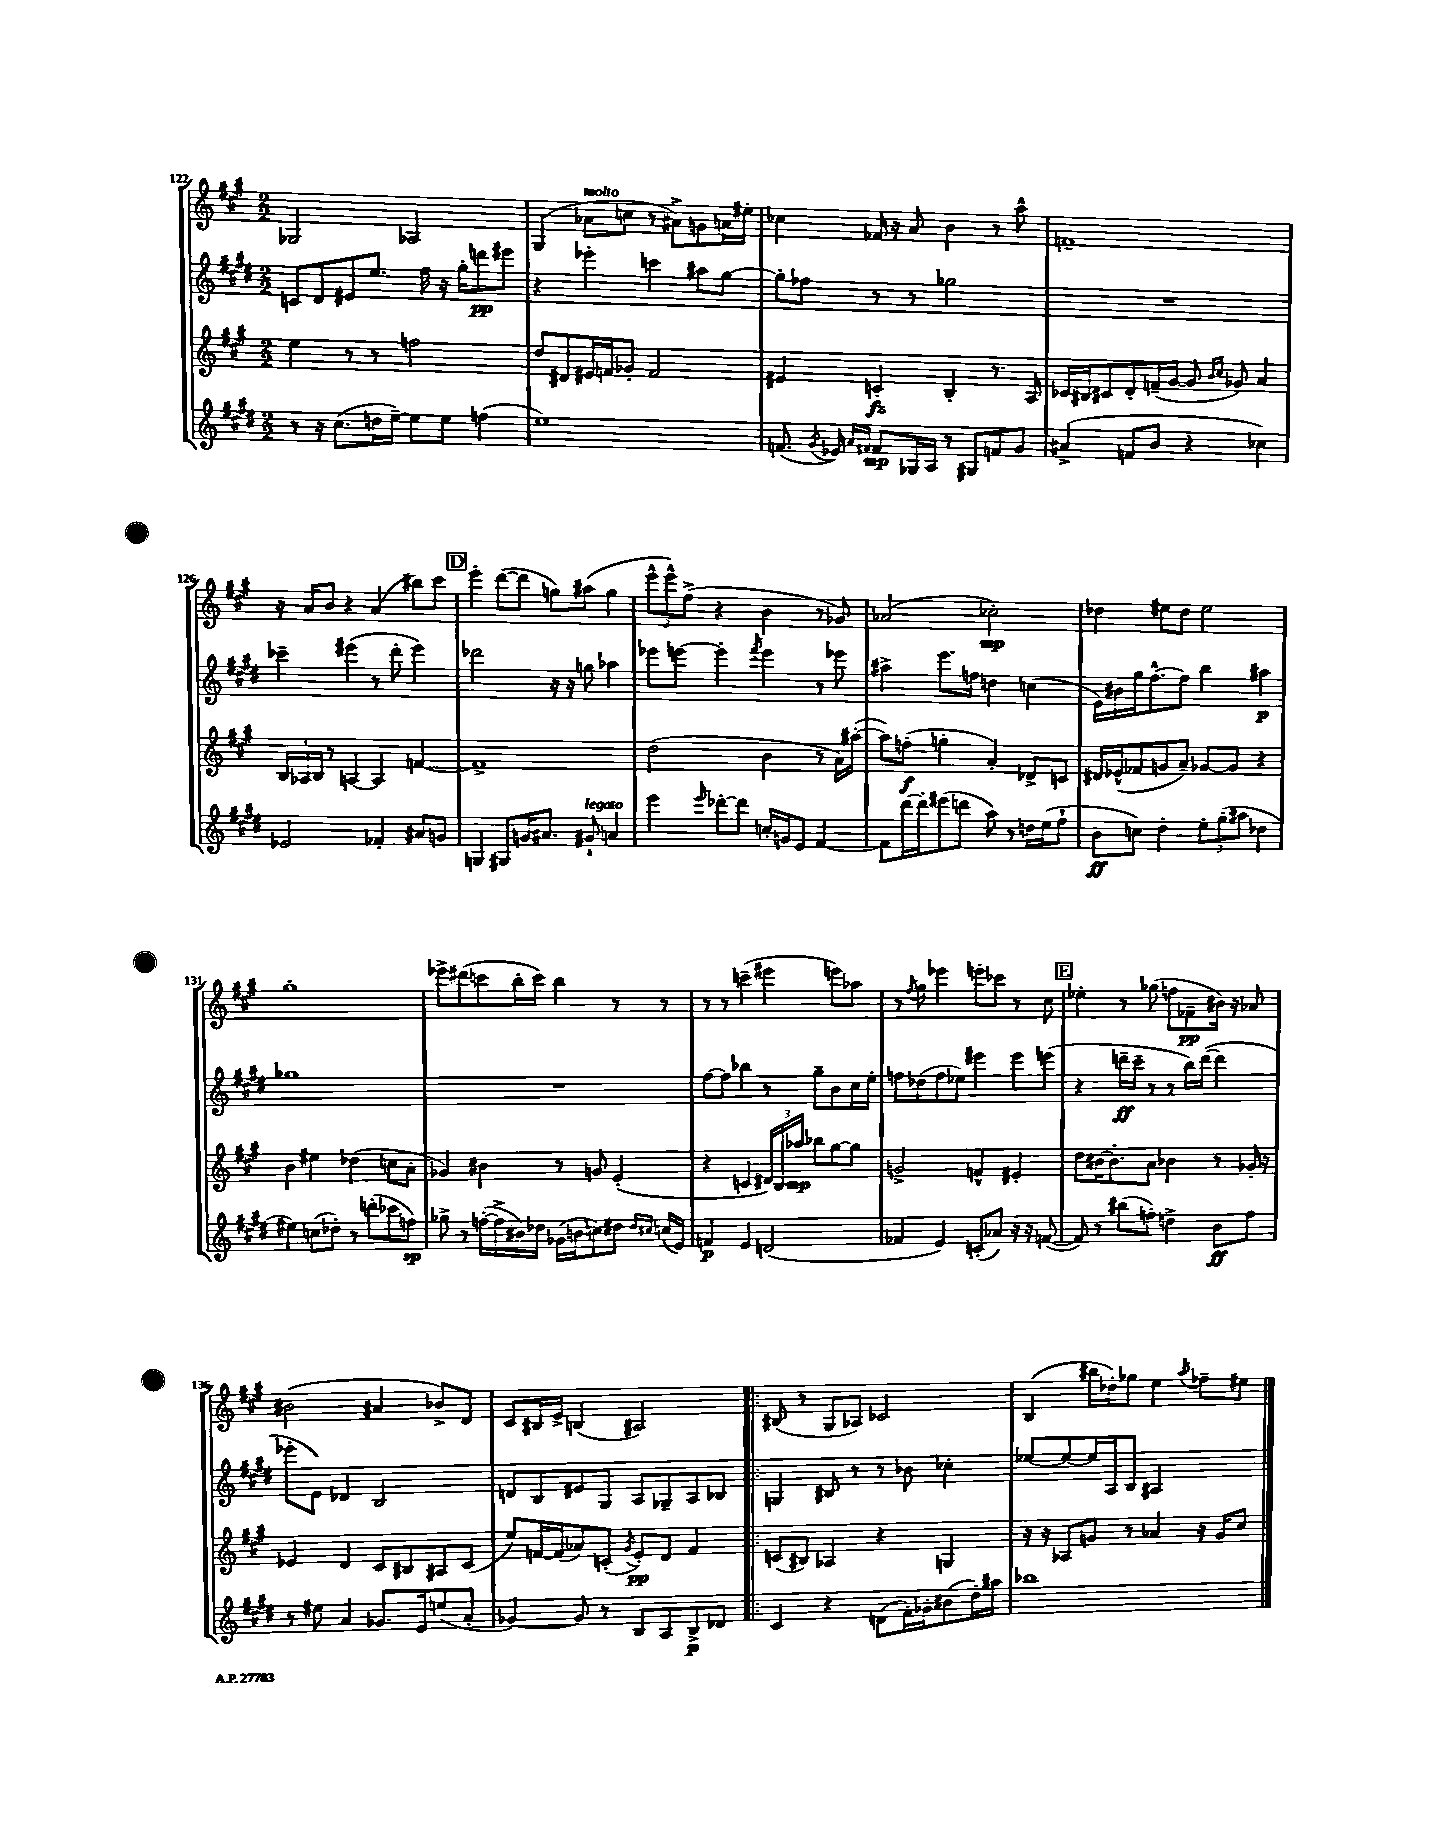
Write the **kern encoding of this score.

**kern	**dynam	**kern	**dynam	**kern	**dynam	**kern	**dynam
*part4	*part4	*part3	*part3	*part2	*part2	*part1	*part1
*staff4	*staff4	*staff3	*staff3	*staff2	*staff2	*staff1	*staff1
*clefG2	*	*clefG2	*	*clefG2	*	*clefG2	*
*k[f#c#g#d#]	*	*k[f#c#g#]	*	*k[f#c#g#d#]	*	*k[f#c#g#]	*
*M2/2	*	*M2/2	*	*M2/2	*	*M2/2	*
=122	=122	=122	=122	=122	=122	=122	=122
8r	.	4ee\	.	8cn/L	.	2G-X/	.
16r	.	.	.	8d#/	.	.	.
(8.cc#\L	.	.	.	.	.	.	.
.	.	8r	.	8e#X/	.	.	.
16ddn\L	.	8r	.	8.ee/J	.	.	.
[16ee~\JJ)	.	.	.	.	.	.	.
8ee\L]	.	2ffn\	.	.	.	2A-X/	.
.	.	.	.	16ff#\	.	.	.
8ee\J	.	.	.	16r	.	.	.
.	.	.	.	16gg#'\KL	.	.	.
(4ffn\	.	.	.	8dddn\	pp	.	.
.	.	.	.	8eee#X\J	.	.	.
=123	=123	=123	=123	=123	=123	=123	=123
1ee)	.	8dd/L	.	4r	.	(4G#/	.
.	.	8d#X/	.	.	.	.	.
!	!	!	!	!	!	!LO:TX:a:i:t=molto	!
.	.	16e#X/L	.	4eee-X'\	.	8a-X\L	.
.	.	16fn/J	.	.	.	.	.
.	.	8g-X'/J	.	.	.	8ccn\J	.
.	.	2f/	.	4cccn\	.	8r	.
.	.	.	.	.	.	8a#X^\L)	.
.	.	.	.	8aa#X\L	.	8gn\	.
.	.	.	.	[8gg#\J	.	16an\L	.
.	.	.	.	.	.	16ee#X'\JJ	.
=124	=124	=124	=124	=124	=124	=124	=124
(8.fn/	.	4e#X/	.	8gg#'\L]	.	4cc-X\	.
.	.	.	.	8ff-X\J	.	.	.
8qg#/	.	.	.	.	.	.	.
16e-X/)	.	.	.	.	.	.	.
16qqa/LL	.	.	.	.	.	.	.
16qqf#X/JJ	.	.	.	.	.	.	.
8f#/L	mp	4cn'/	fz	8r	.	16f-X/	.
.	.	.	.	.	.	16r	.
16G-X/L	.	.	.	8r	.	8a/	.
16A/JJ	.	.	.	.	.	.	.
8r	.	4B'/	.	2gg-X\	.	4b\	.
8G#X/L	.	.	.	.	.	.	.
8fn/	.	8.r	.	.	.	8r	.
8g#/J	.	.	.	.	.	8aa^^\	.
.	.	16A/	.	.	.	.	.
=125	=125	=125	=125	=125	=125	=125	=125
(4a#X^/	.	16c-X/LL	.	1r	.	1fn~	.
.	.	16B#X/J	.	.	.	.	.
.	.	8c#X/	.	.	.	.	.
8fn/L	.	8d'/	.	.	.	.	.
8b/J	.	(16fn~/L	.	.	.	.	.
.	.	[16g#/JJ	.	.	.	.	.
4r	.	8g#/]	.	.	.	.	.
.	.	16qqb/LL	.	.	.	.	.
.	.	16qqcc#/JJ	.	.	.	.	.
.	.	8g-X/)	.	.	.	.	.
4cc-X\)	.	4a/	.	.	.	.	.
!!LO:LB:g=z
=126	=126	=126	=126	=126	=126	=126	=126
2e-X/	.	24B/LL	.	4ccc-X~\	.	16r	.
.	.	24A-X/	.	.	.	.	.
.	.	.	.	.	.	16a/KL	.
.	.	24B/JJ	.	.	.	.	.
.	.	8r	.	.	.	8b/J	.
.	.	[4An/	.	(4eee#X\	.	4r	.
4f-X'/	.	4A/]	.	8r	.	(4a/	.
.	.	.	.	8ddd#'\	.	.	.
8a#X/L	.	[4fn/	.	4eee#\)	.	8bb#X\L)	.
8gn/J	.	.	.	.	.	8ccc#\J	.
!!LO:REH:place=s1:t=D
=127	=127	=127	=127	=127	=127	=127	=127
4Gn/	.	1f^]	.	2ddd-X\	.	4eee'\	.
8G#X/L	.	.	.	.	.	([8ddd\L	.
16gn/K	.	.	.	.	.	8ddd\J]	.
8.a#X/J	.	.	.	.	.	.	.
.	.	.	.	16r	.	8ggn\L)	.
.	.	.	.	16r	.	.	.
!LO:TX:a:i:t=legato	!	!	!	!	!	!	!
8g#X`/	.	.	.	8ggn\	.	(8aa#X\J	.
4an/	.	.	.	4aa-X\	.	4gg\	.
=128	=128	=128	=128	=128	=128	=128	=128
4eee\	.	(2dd\	.	8eee-X\L	.	12eee^^\L	.
.	.	.	.	.	.	12eee^^\)	.
.	.	.	.	[8eeen\J	.	.	.
.	.	.	.	.	.	(12ff#^\J	.
16qqeee/	.	.	.	.	.	.	.
[8ddd-X'\L	.	.	.	4eee'\]	.	4r	.
8ddd-\J]	.	.	.	.	.	.	.
.	.	.	.	8qfff#/	.	.	.
16ccn'/LL	.	4b\	.	4eee\	.	4b\	.
16gn/J	.	.	.	.	.	.	.
8e/J	.	.	.	.	.	.	.
[4f#/	.	8r	.	8r	.	8r	.
.	.	16a\LL)	.	8eee-X\	.	8g-X/)	.
.	.	([16aa#X'\JJ	.	.	.	.	.
=129	=129	=129	=129	=129	=129	=129	=129
8f#\L]	.	8aa#\L])	.	4aa#X^\	.	(2a-X/	.
[16ddd#\L	.	(8ffn'\J	f	.	.	.	.
16ddd#'\J]	.	.	.	.	.	.	.
(8eee#X\	.	4ggn'\	.	8.eee\L	.	.	.
8dddn\J	.	.	.	.	.	.	.
.	.	.	.	16ffn\Jk	.	.	.
8aa\)	.	4a'/)	.	4ddn\	.	2cc-X'\)	mp
8r	.	.	.	.	.	.	.
16ddn\LL	.	8d-X^/L	.	(4ccn\	.	.	.
(16ee\J	.	.	.	.	.	.	.
8ff#`\J	.	8cn/J	.	.	.	.	.
=130	=130	=130	=130	=130	=130	=130	=130
8b\L	ff	16d#X/LL	.	16e\LL)	.	4dd-X\	.
.	.	(16e-X^^/J	.	16b#X\	.	.	.
8ccn\J)	.	8f-X/	.	16gg#\J	.	.	.
.	.	.	.	[8.ff#^^\	.	.	.
4dd#'\	.	8gn/	.	.	.	8ee#X\L	.
.	.	8a~/J)	.	8ff#\J]	.	8dd-\J	.
12ee'\L	.	[8g-X/L	.	4bb\	.	2ee#\	.
(12gg#'\	.	.	.	.	.	.	.
.	.	8g-/J]	.	.	.	.	.
12aa#X\J	.	.	.	.	.	.	.
4dd-X\	.	4r	.	4aa#X\	p	.	.
!!LO:LB:g=z
=131	=131	=131	=131	=131	=131	=131	=131
4ee#X\)	.	4b\	.	1gg-X	.	1gg#'	.
(8ccn\L	.	4ee#X\	.	.	.	.	.
8dd-X'\J)	.	.	.	.	.	.	.
8r	.	(4dd-X\	.	.	.	.	.
(8dddn'\L	.	.	.	.	.	.	.
8ccc-X\	.	8ccn\L	.	.	.	.	.
8ffn\J)	sp	8a'\J	.	.	.	.	.
=132	=132	=132	=132	=132	=132	=132	=132
8gg-X^\	.	4g-X/)	.	1r	.	8eee-X^\L	.
8r	.	.	.	.	.	(8ddd#X\	.
([16ffn'\LL	.	4b#X\	.	.	.	8cccn\	.
16ff^\]	.	.	.	.	.	.	.
16b#X\)	.	.	.	.	.	16bb'\L	.
16dd-X\JJ	.	.	.	.	.	16ccc\JJ)	.
(16g-X\LL	.	8r	.	.	.	4bb\	.
16bn\J	.	.	.	.	.	.	.
8ccn\)	.	8gn/	.	.	.	.	.
8dd#X\J	.	(4e'/	.	.	.	8r	.
16qqdd#/LL	.	.	.	.	.	.	.
16qqcc#X/JJ	.	.	.	.	.	.	.
(16ccn/LL	.	.	.	.	.	8r	.
16e/JJ)	.	.	.	.	.	.	.
=133	=133	=133	=133	=133	=133	=133	=133
4fn/	p	4r	.	[8ff#\L	.	8r	.
.	.	.	.	8ff#\J]	.	8r	.
4e/	.	4cn/	.	4bb-X\	.	(4cccn~\	.
(2dn/	.	24d#X/LL)	.	8r	.	4eee#X\	.
.	.	24B/	.	.	.	.	.
.	.	24aa-X/JJ	mp	.	.	.	.
.	.	8bb-X\L	.	8gg#~\L	.	.	.
.	.	[8gg#\	.	8b\	.	8eeen\L)	.
.	.	8gg#\J]	.	16cc#\L	.	8aa-X\J	.
.	.	.	.	16ee'\JJ	.	.	.
=134	=134	=134	=134	=134	=134	=134	=134
4f-X/	.	2gn^/	.	8ffn\L	.	8r	.
.	.	.	.	.	.	8qff#/	.
.	.	.	.	(8dd-X\	.	8gg#\	.
4e/)	.	.	.	8ff\	.	4eee-X\	.
.	.	.	.	8ee-X\J)	.	.	.
(8cn'/L	.	4fn^^/	.	4eee#X\	.	8eeen'\L	.
8a-X/J)	.	.	.	.	.	8ccc-X\J	.
16r	.	4e#X'/	.	8eee#\L	.	8r	.
16r	.	.	.	.	.	.	.
([8fn/	.	.	.	(8eeen\J	.	8cc#\	.
!!LO:REH:place=s1:t=E
=135	=135	=135	=135	=135	=135	=135	=135
8f/])	.	8dd\L	.	4r	.	4ee-X'\	.
8r	.	[16b#X\K	.	.	.	.	.
.	.	8.b#'\]	.	.	.	.	.
(8bb#X\L	.	.	.	16dddn~\LL	ff	8r	.
.	.	.	.	16ccc#~\JJ	.	.	.
8ffn'\J)	.	8a\J	.	8r	.	(8gg-X\	.
4ddn^\	.	4b-X\	.	8r	.	8ffn\L	.
.	.	.	.	16bb\LL)	.	8f-X~\	pp
.	.	.	.	([16ddd\JJ	.	.	.
8b\L	ff	8r	.	4ddd\]	.	16b#X\Jk)	.
.	.	.	.	.	.	16r	.
8ff\J	.	16g-X'/	.	.	.	8a-X/	.
.	.	16r	.	.	.	.	.
!!LO:LB:g=z
=136	=136	=136	=136	=136	=136	=136	=136
8r	.	4e-X/	.	8eee-X'\L	.	(2b#X\	.
8ee#X\	.	.	.	8e\J)	.	.	.
4a/	.	4d/	.	4d-X/	.	.	.
8.g-X/L	.	8c#/L	.	2B/	.	4a#X/	.
.	.	8B#X/	.	.	.	.	.
16e/k	.	.	.	.	.	.	.
(8een/	.	8A#X/	.	.	.	8b-X^/L)	.
8a'/J	.	(8c#/J	.	.	.	8d/J	.
=137	=137	=137	=137	=137	=137	=137	=137
[4g-X/)	.	8ee/L)	.	8dn/L	.	8c#/L	.
.	.	[16fn/L	.	8B/	.	16B#X/L	.
.	.	(16f/J]	.	.	.	16e^/JJ	.
8g-/]	.	8a-X/)	.	8e#X/	.	(4Bn/	.
8r	.	(8cn'/J	.	8G#/J	.	.	.
.	.	8qg#/	.	.	.	.	.
8B/L	.	8e'/L)	pp	8A/L	.	2A#X/)	.
8A/	.	8d/J	.	8G-X~/	.	.	.
8B^/	p	4f/	.	8A/	.	.	.
8d-X/J	.	.	.	8B-X/J	.	.	.
=138!|:	=138!|:	=138!|:	=138!|:	=138!|:	=138!|:	=138!|:	=138!|:
4c#/	.	(8cn/L	.	4Gn/	.	(8B#X/	.
.	.	8B#X/J)	.	.	.	8r	.
4r	.	4A-X/	.	8B#X/	.	8G#/L	.
.	.	.	.	8r	.	8A-X/J)	.
(8dn\L	.	4r	.	8r	.	2c-X/	.
16f#'\L)	.	.	.	8b-X\	.	.	.
16g-X'\J	.	.	.	.	.	.	.
(8b#X\	.	4Gn/	.	4cc-X'\	.	.	.
16dd#'\L)	.	.	.	.	.	.	.
16aa#X\JJ	.	.	.	.	.	.	.
=139	=139	=139	=139	=139	=139	=139	=139
1bb-X	.	16r	.	[8ee-X/L	.	(4B/	.
.	.	16r	.	.	.	.	.
.	.	8A-X/L	.	8ee-/_	.	.	.
.	.	8gn/J	.	16ee-/L]	.	16bb#X\LL	.
.	.	.	.	16A/J	.	16dd-X'\J)	.
.	.	8r	.	8B/J	.	8gg-X\J	.
.	.	4a-X/	.	2A#X/	.	4ee\	.
.	.	.	.	.	.	8qaa/	.
.	.	16r	.	.	.	8ff-X~\L	.
.	.	16g/KL	.	.	.	.	.
.	.	8cc#/J	.	.	.	8ee#X\J	.
==	==	==	==	==	==	==	==
*-	*-	*-	*-	*-	*-	*-	*-
